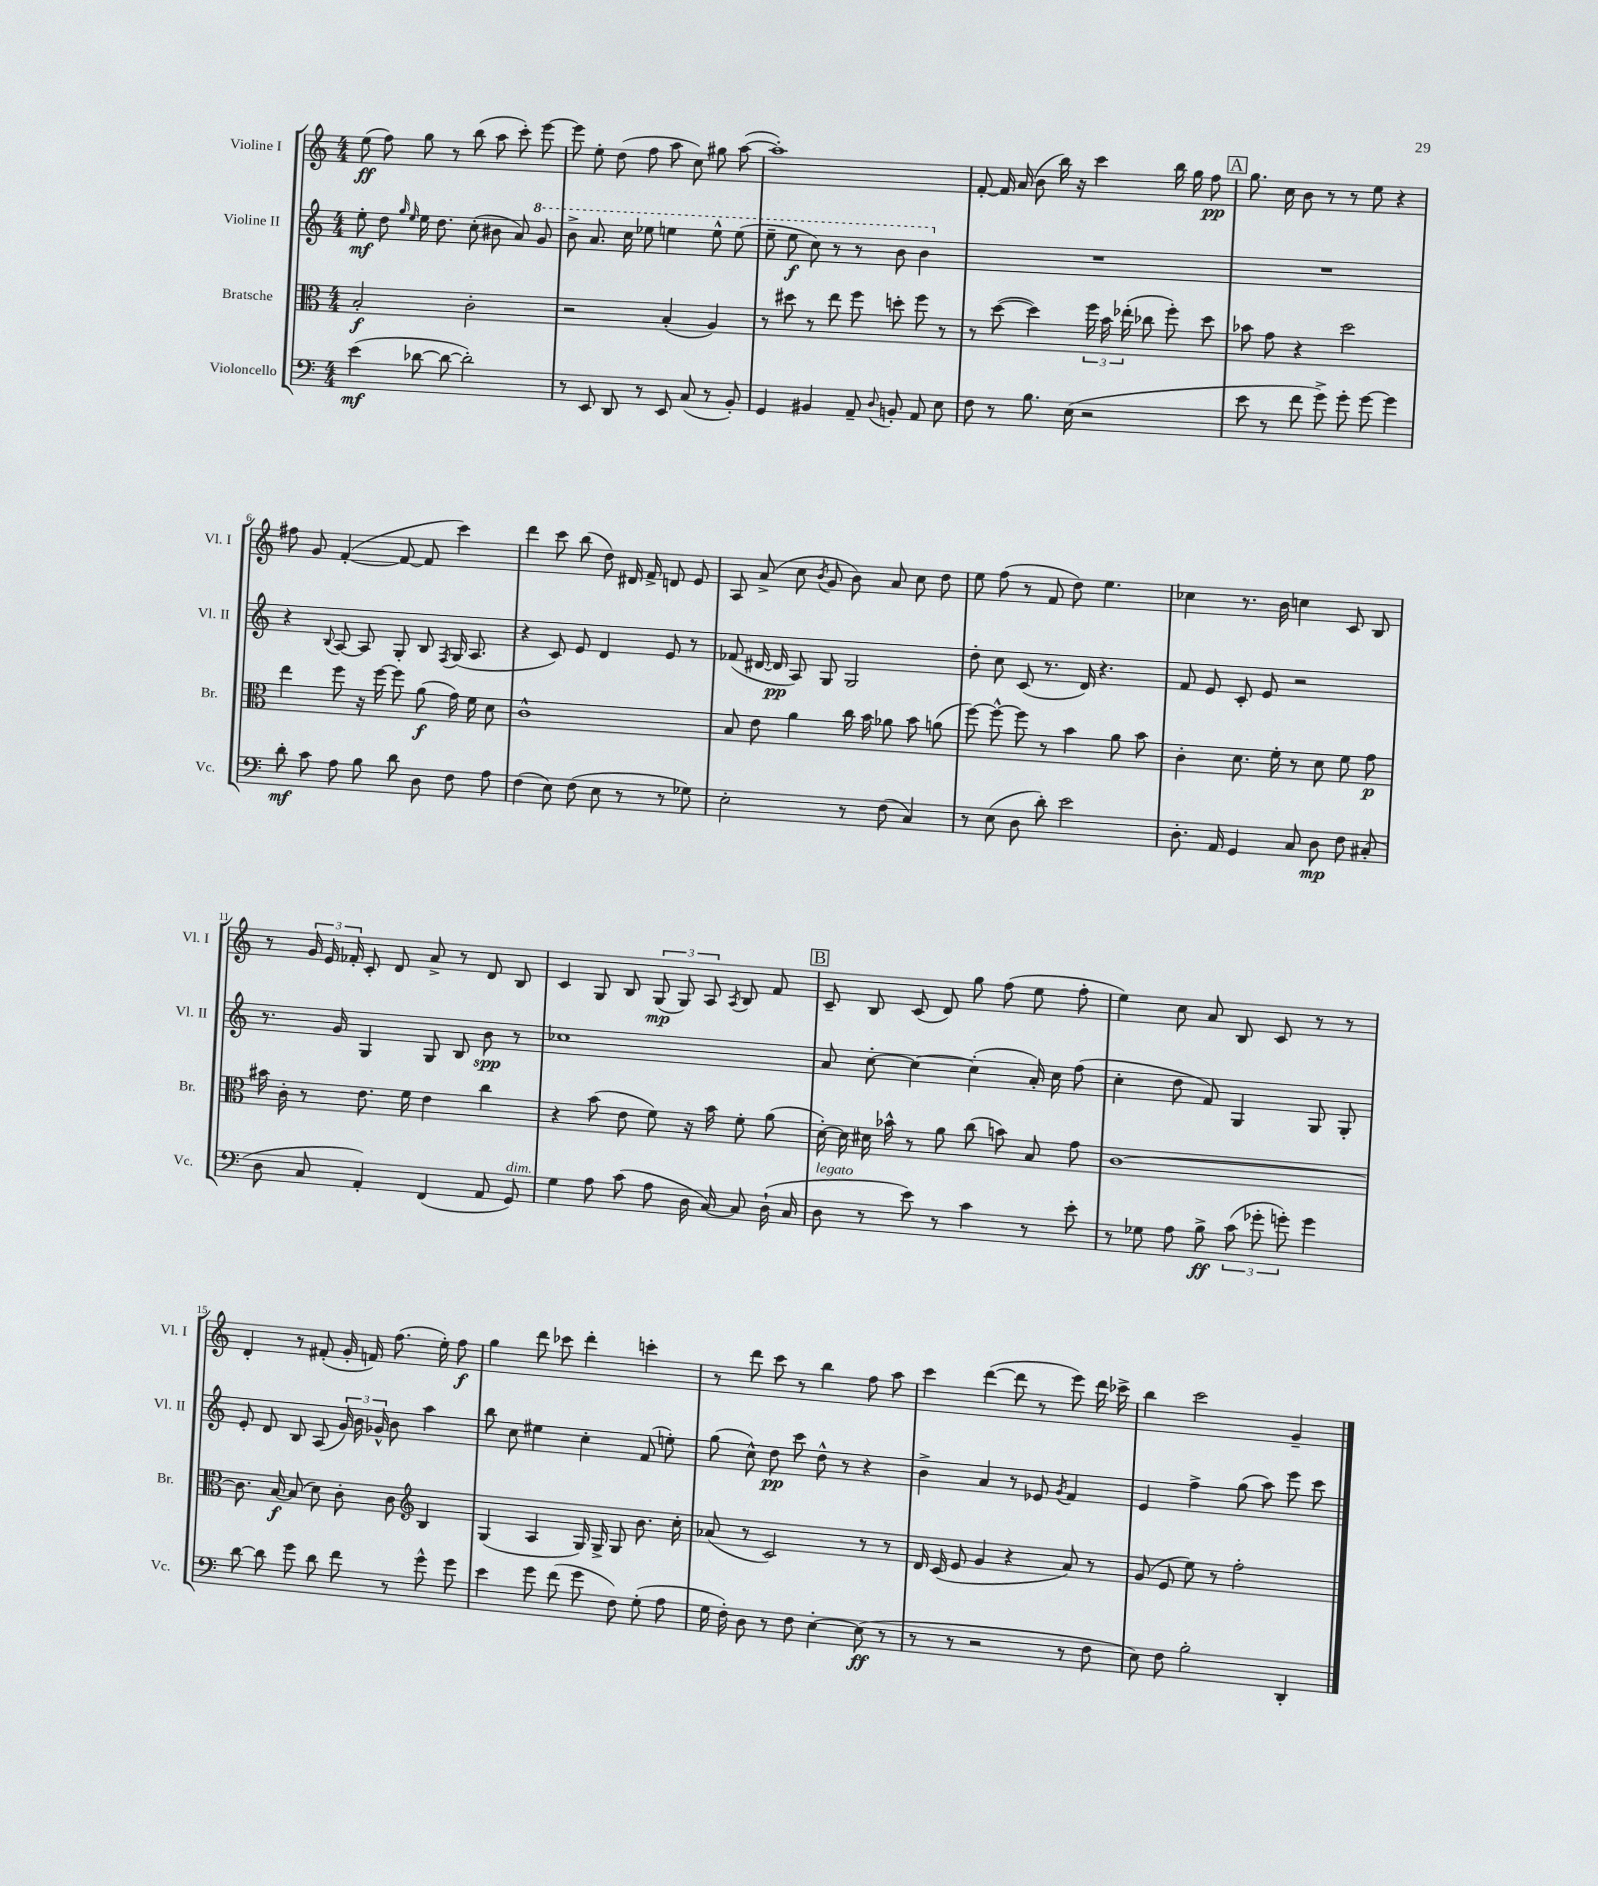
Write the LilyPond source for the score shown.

<<
\new StaffGroup <<
\new Staff = "s0" \with { instrumentName = "Violine I" shortInstrumentName = "Vl. I" } {
    \clef treble \key c \major \numericTimeSignature \time 4/4
    \autoBeamOff e''8\ff( f''8) g''8 r8 b''8( a''8 c'''8-.) e'''8~ |
    e'''8 e''8-. d''8( f''8 a''8 c''8) gis''8 a''8~( |
    a''1-.) |
    f'8~-. f'16 a'16( b'8 b''16) r16 c'''4 b''16 g''16 f''8\pp |
    \mark \markup { \box "A" } g''8. c''16 b'8 r8 r8 e''8 r4 |
    fis''8 g'8 f'4~-.( f'8~ f'8 c'''4) |
    d'''4 c'''8 b''8( d''8) dis'16 f'16-> d'8 e'8 |
    a8 a'8->( c''8 \acciaccatura { b'8 } g'8 b'8) a'8 c''8 d''8 |
    e''8 f''8( r8 f'8 d''8) e''4. |
    ces''4 r8. b'16 c''4 c'8 b8 |
    r8 \tuplet 3/2 { g'16 e'16 fes'16-. } c'8-. d'8 a'8-> r8 d'8 b8 |
    c'4 g8 b8 \tuplet 3/2 { g8\mp( g8) a8 } \acciaccatura { a8 } b8 f'8 |
    \mark \markup { \box "B" } c'8-- b8 c'8( d'8) g''8 f''8( e''8 f''8-. |
    e''4) c''8 a'8 b8 c'8 r8 r8 |
    d'4-. r8 fis'8-.( g'16-. f'16) f''8.( e''16-.) f''8\f |
    g''4 d'''8 ces'''8 d'''4-. c'''4-. |
    r8 d'''8 c'''8 r8 b''4 f''8 a''8 |
    c'''4 d'''4~( d'''8 r8 e'''8) d'''16 ces'''16-> |
    b''4 c'''2 g'4-- \bar "|." |
}
\new Staff = "s1" \with { instrumentName = "Violine II" shortInstrumentName = "Vl. II" } {
    \clef treble \key c \major \numericTimeSignature \time 4/4
    \autoBeamOff e''8-.\mf d''8 \grace { g''16 e''16 } e''16 d''8. c''8-.( bis'8 a'8) \ottava #1 g''8 |
    b''8-> a''8. c'''16 ees'''8 e'''4 e'''8-^ e'''8( |
    e'''8-- e'''8\f c'''8) r8 r8 b''8 b''4 \ottava #0 |
    R1 |
    \mark \markup { \box "A" } R1 |
    r4 \appoggiatura { b8 } a8~ a8 g8-. b8 \acciaccatura { f8 } g16( a8. |
    r4 c'8) e'8 d'4 e'8 r8 |
    fes'8( dis'16~ dis'16\pp a8) g8 g2 |
    d''8-. c''8 c'8( r8. d'16) r4. |
    f'8 e'8 c'8-. e'8 r2 |
    r8. g'16 g4 g8 b8 b'8\spp r8 |
    ces''1 |
    \mark \markup { \box "B" } a'8 c''8~-. c''4~ c''4-.( a'16-.) c''16 f''8( |
    c''4-. d''8 f'8) g4 g8 g8-. |
    e'8-. d'8 b8 a8( \tuplet 3/2 { g'16) b'16 ges'16-^ } b'8 a''4 |
    b''8 c''8 eis''4 c''4-. f'8( e''8-.) |
    g''8( c''8-^) d''8\pp c'''8 d''8-^ r8 r4 |
    b'4-> a'4 r8 ees'8 \acciaccatura { g'8 } f'4 |
    e'4 f''4-> g''8( a''8) e'''8 c'''8 \bar "|." |
}
\new Staff = "s2" \with { instrumentName = "Bratsche" shortInstrumentName = "Br." } {
    \clef alto \key c \major \numericTimeSignature \time 4/4
    \autoBeamOff b2-.\f c'2-. |
    r2 b4-.( a4) |
    r8 dis''8 r8 e''8 f''8 d''8-. f''8 r8 |
    r8 d''8~( d''4) \tuplet 3/2 { f''16 b'16 ees''16-.( } ces''8 f''8-.) d''8 |
    \mark \markup { \box "A" } bes'8 g'8 r4 d''2 |
    e''4 f''8 r16 f''16~ f''8 a'8\f( g'16) f'16 d'8 |
    c'1-^ |
    b8 e'8 a'4 c''16 b'16 aes'8 b'8 a'8( |
    f''8~) f''8~-^ f''8 r8 b'4 a'8 b'8 |
    c'4-. d'8. f'16-. r8 d'8 f'8 g'8\p |
    bis'16 c'16-. r8 e'8. f'16 e'4 c''4 |
    r4 b'8( e'8 f'8) r16 b'16 f'8-. a'8( |
    \mark \markup { \box "B" } d'16~-.) d'16 dis'16 bes'16-^ r8 a'8 c''8( b'8) b8 g'8 |
    c'1~ |
    c'8. b16~\f b8( d'8) c'8-. c'8 \clef treble b4 |
    g4( a4 g16) g16-> g8 b'8. c''16-. |
    aes'8( r8 c'2) r8 r8 |
    d'16 c'16( e'8 g'4 r4 a'8) r8 |
    g'8( e'8 e''8) r8 f''2-. \bar "|." |
}
\new Staff = "s3" \with { instrumentName = "Violoncello" shortInstrumentName = "Vc." } {
    \clef bass \key c \major \numericTimeSignature \time 4/4
    \autoBeamOff e'4\mf( des'8~ des'8~ des'2-.) |
    r8 e,8 d,8 r8 e,8 c8( r8 b,8-.) |
    g,4 bis,4 a,8-- \appoggiatura { d8 } b,8-. a,8 e8 |
    f8 r8 b8. e16( r2 |
    \mark \markup { \box "A" } e'8 r8 f'8 g'8->) g'8-. g'8~ g'4 |
    d'8-.\mf c'8 a8 b8 d'8 d8 f8 a8 |
    f4( e8) f8( e8 r8 r8 ges8) |
    e2-. r8 f8( c4) |
    r8 e8( d8 d'8-.) e'2 |
    d8.-. a,16 g,4 c8 d8\mp f8 cis8-.( |
    d8 c8 a,4-.) f,4( a,8 g,8^\markup { \italic "dim." }) |
    g4 a8 c'8( a8 d16 c16~) c8 d16-!( c16 |
    \mark \markup { \box "B" } d8^\markup { \italic "legato" } r8 e'8) r8 c'4 r8 e'8-. |
    r8 ges8 a8 b8->\ff \tuplet 3/2 { c'8( ges'8-. g'8-.) } g'4 |
    d'8~ d'8 g'8 d'8 f'8 r8 g'8-^ g'8 |
    e'4 g'8 f'8( g'8 f8) g8-.( a8 |
    g16 f16-.) d8 r8 f8 e4~-. e8\ff( r8 |
    r8 r8 r2 r8 f8 |
    e8) f8 b2-. d,4-. \bar "|." |
}
>>
>>
